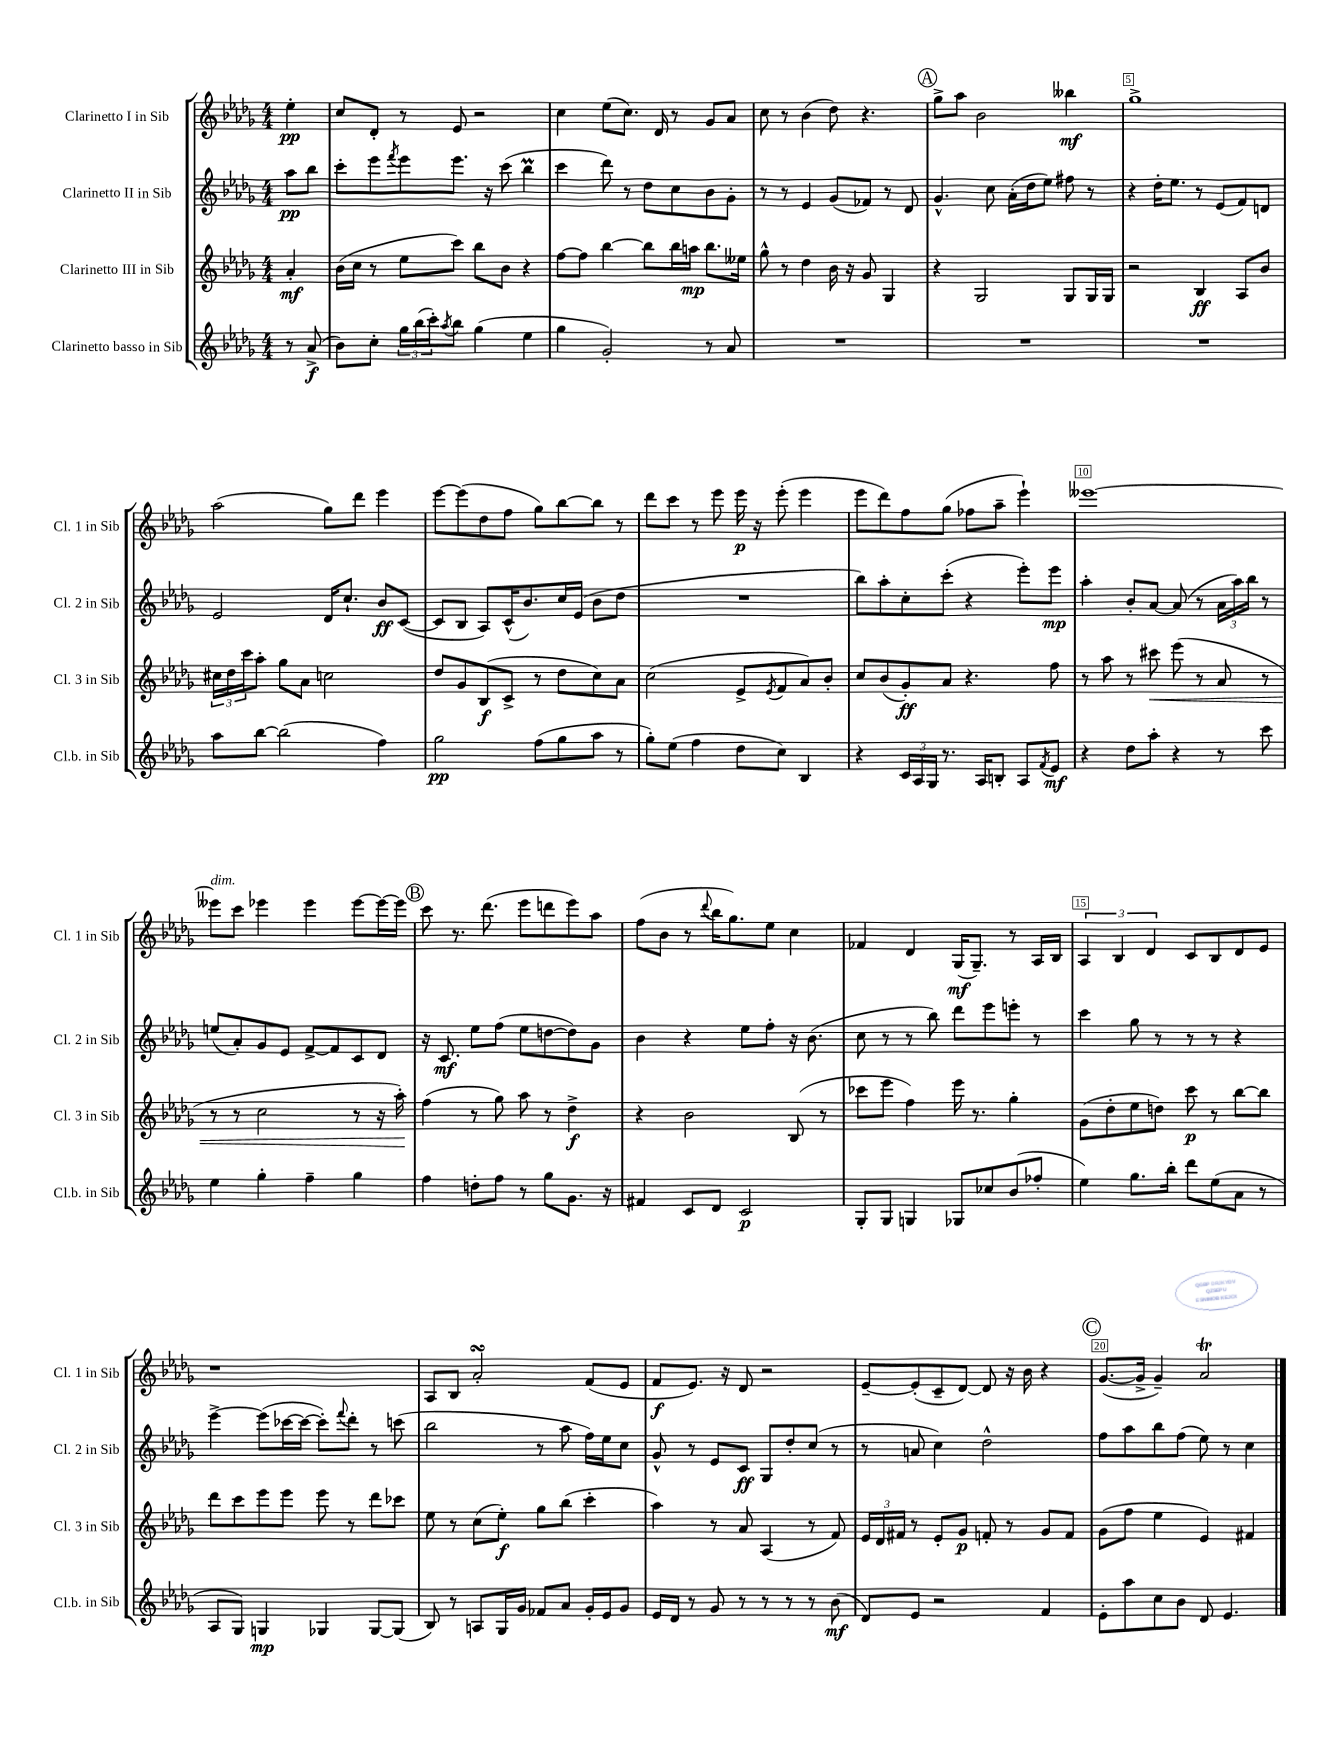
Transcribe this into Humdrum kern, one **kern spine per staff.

**kern	**dynam	**kern	**dynam	**kern	**dynam	**kern	**dynam
*part4	*part4	*part3	*part3	*part2	*part2	*part1	*part1
*staff4	*staff4	*staff3	*staff3	*staff2	*staff2	*staff1	*staff1
*I"Clarinetto basso in Sib	*	*I"Clarinetto III in Sib	*	*I"Clarinetto II in Sib	*	*I"Clarinetto I in Sib	*
*I'Cl.b. in Sib	*	*I'Cl. 3 in Sib	*	*I'Cl. 2 in Sib	*	*I'Cl. 1 in Sib	*
*clefG2	*	*clefG2	*	*clefG2	*	*clefG2	*
*k[b-e-a-d-g-]	*	*k[b-e-a-d-g-]	*	*k[b-e-a-d-g-]	*	*k[b-e-a-d-g-]	*
*M4/4	*	*M4/4	*	*M4/4	*	*M4/4	*
=	=	=	=	=	=	=	=
8r	.	4a-'/	mf	8aa-\L	pp	4ee-'\	pp
(8a-^/	f	.	.	8bb-\J	.	.	.
=1	=1	=1	=1	=1	=1	=1	=1
8b-\L)	.	(16b-\LL	.	8ccc'\L	.	8cc/L	.
.	.	16cc\JJ	.	.	.	.	.
8cc'\J	.	8r	.	8eee-\	.	8d-'/J	.
.	.	.	.	8qfff/	.	.	.
24gg-\LL	.	8ee-\L	.	8eee-\	.	8r	.
(24bb-\	.	.	.	.	.	.	.
24ccc'\J)	.	.	.	.	.	.	.
8qaa-/	.	.	.	.	.	.	.
8bb-\J	.	8ccc\J)	.	8.eee-\J	.	8e-/	.
(4gg-\	.	8bb-\L	.	.	.	2r	.
.	.	.	.	16r	.	.	.
.	.	8b-\J	.	(8ccc\	.	.	.
4ee-\	.	4r	.	4bb-M\	.	.	.
=2	=2	=2	=2	=2	=2	=2	=2
4gg-\	.	[8ff\L	.	4ccc\	.	4cc\	.
.	.	8ff\J]	.	.	.	.	.
2g-'/)	.	[4bb-\	.	8ddd-\)	.	(8ee-\L	.
.	.	.	.	8r	.	8.cc\J)	.
.	.	8bb-\L]	.	8dd-\L	.	.	.
.	.	.	.	.	.	16d-/	.
.	.	16bb-\L	.	8cc\	.	8r	.
.	.	16aan\JJ	mp	.	.	.	.
8r	.	8.bb-\L	.	8b-\	.	8g-/L	.
8a-/	.	.	.	8g-'\J	.	8a-/J	.
.	.	16ee--X\Jk	.	.	.	.	.
=3	=3	=3	=3	=3	=3	=3	=3
1r	.	8gg-^^\	.	8r	.	8cc\	.
.	.	8r	.	8r	.	8r	.
.	.	4dd-\	.	4e-/	.	(4b-\	.
.	.	16b-\	.	(8g-/L	.	8dd-\)	.
.	.	16r	.	.	.	.	.
.	.	8g-/	.	8f-X/J)	.	4.r	.
.	.	4G-/	.	8r	.	.	.
.	.	.	.	8d-/	.	.	.
!!LO:REH:place=s1:t=A
=4	=4	=4	=4	=4	=4	=4	=4
1r	.	4r	.	4.g-^^/	.	8gg-^\L	.
.	.	.	.	.	.	8aa-\J	.
.	.	2G-/	.	.	.	2b-\	.
.	.	.	.	8cc\	.	.	.
.	.	.	.	(16a-'\LL	.	.	.
.	.	.	.	16dd-\J	.	.	.
.	.	.	.	8ee-\J)	.	.	.
.	.	8G-/L	.	8ff#X\	.	4bb--X\	mf
.	.	16G-/L	.	8r	.	.	.
.	.	16G-/JJ	.	.	.	.	.
=5	=5	=5	=5	=5	=5	=5	=5
1r	.	2r	.	4r	.	1gg-^	.
.	.	.	.	16dd-'\KL	.	.	.
.	.	.	.	8.ee-\J	.	.	.
.	.	4B-/	ff	8r	.	.	.
.	.	.	.	(8e-/L	.	.	.
.	.	8A-/L	.	8f/)	.	.	.
.	.	8b-/J	.	8dn/J	.	.	.
!!LO:LB:g=z
=6	=6	=6	=6	=6	=6	=6	=6
8aa-\L	.	24cc#X\LL	.	2e-/	.	(2aa-\	.
.	.	24dd-\	.	.	.	.	.
.	.	24ccc\J	.	.	.	.	.
[8bb-\J	.	8aa-'\J	.	.	.	.	.
(2bb-\]	.	8gg-\L	.	.	.	.	.
.	.	8a-\J	.	.	.	.	.
.	.	2ccn\	.	16d-/KL	.	8gg-\L)	.
.	.	.	.	8.cc`/J	.	.	.
.	.	.	.	.	.	8ddd-\J	.
4ff\)	.	.	.	8b-/L	ff	4eee-\	.
.	.	.	.	([8c/J	.	.	.
=7	=7	=7	=7	=7	=7	=7	=7
2gg-\	pp	8dd-/L	.	8c/L]	.	[8eee-\L	.
.	.	8g-/	.	8B-/J	.	(8eee-\]	.
.	.	(8B-/	f	8A-/L)	.	8dd-\	.
.	.	8c^/J	.	(16c^^/K	.	8ff\J	.
.	.	.	.	8.b-/)	.	.	.
(8ff\L	.	8r	.	.	.	8gg-\L)	.
8gg-\	.	8dd-\L	.	16cc/L	.	[8bb-\	.
.	.	.	.	(16e-/JJ	.	.	.
8aa-\J	.	8cc\)	.	8b-\L	.	8bb-\J]	.
8r	.	8a-\J	.	8dd-\J	.	8r	.
=8	=8	=8	=8	=8	=8	=8	=8
8gg-'\L)	.	(2cc\	.	1r	.	8ddd-\L	.
(8ee-\J	.	.	.	.	.	8ccc\J	.
4ff\	.	.	.	.	.	8r	.
.	.	.	.	.	.	8eee-\	.
8dd-\L	.	8e-^/L	.	.	.	16eee-\	p
.	.	.	.	.	.	16r	.
.	.	8qe-/	.	.	.	.	.
8cc\J)	.	8f/	.	.	.	(8eee-'\	.
4B-/	.	8a-/)	.	.	.	4eee-\	.
.	.	8b-'/J	.	.	.	.	.
=9	=9	=9	=9	=9	=9	=9	=9
4r	.	8cc/L	.	8bb-\L)	.	8eee-\L	.
.	.	(8b-/	.	8aa-'\	.	8ddd-\)	.
24c/LL	.	8g-'/)	ff	8cc'\	.	8ff\	.
24A-/	.	.	.	.	.	.	.
24G-/JJ	.	.	.	.	.	.	.
8.r	.	8a-/J	.	(8ccc'\J	.	(8gg-\J	.
.	.	4.r	.	4r	.	8ff-X\L	.
16A-/KL	.	.	.	.	.	.	.
8Bn'/J	.	.	.	.	.	8aa-~\J	.
8A-/L	.	.	.	8eee-'\L)	.	4eee-`\)	.
8qf/	.	.	.	.	.	.	.
8e-/J	mf	8ff\	.	8eee-\J	mp	.	.
=10	=10	=10	=10	=10	=10	=10	=10
4r	.	8r	.	4aa-'\	.	[1eee--X	.
.	.	8aa-\	.	.	.	.	.
8dd-\L	.	8r	.	8b-'/L	.	.	.
!	!	!	!LO:HP:b	!	!	!	!
8aa-'\J	.	8ccc#X\	<	[8a-/J	.	.	.
4r	.	(8eee-\	.	(8a-/]	.	.	.
.	.	8r	.	8r	.	.	.
8r	.	8a-/	.	24a-\LL	.	.	.
.	.	.	.	24aa-\)	.	.	.
.	.	.	.	24bb-\JJ	.	.	.
8ccc\	.	8r	.	8r	.	.	.
!!LO:LB:g=z
=11	=11	=11	=11	=11	=11	=11	=11
!	!	!	!	!	!	!LO:TX:a:i:t=dim.	!
4ee-\	.	8r	.	(8een/L	.	8eee--X\L]	.
.	.	8r	.	8a-'/)	.	8ccc\J	.
4gg-'\	.	2cc\	.	8g-/	.	4eee-X\	.
.	.	.	.	8e-/J	.	.	.
4ff~\	.	.	.	[8f^/L	.	4eee-\	.
.	.	.	.	8f/]	.	.	.
4gg-\	.	8r	.	8c/	.	[8eee-\L	.
.	.	16r	.	8d-/J	.	16eee-\L_	.
.	.	16aa-'\)	.	.	.	16eee-\JJ]	.
.	.	.	[	.	.	.	.
!!LO:REH:place=s1:t=B
=12	=12	=12	=12	=12	=12	=12	=12
4ff\	.	(4ff\	.	16r	.	8ccc\	.
.	.	.	.	8.c/	mf	.	.
.	.	.	.	.	.	8.r	.
8ddn'\L	.	8r	.	8ee-\L	.	.	.
.	.	.	.	.	.	(8.ddd-\	.
8ff\J	.	8gg-\)	.	(8ff\J	.	.	.
8r	.	8aa-\	.	8ee-\L	.	8eee-\L	.
8gg-\L	.	8r	.	[8ddn\	.	8dddn\	.
8.g-\J	.	4dd-^\	f	8dd\])	.	8eee-\)	.
.	.	.	.	8g-\J	.	8aa-\J	.
16r	.	.	.	.	.	.	.
=13	=13	=13	=13	=13	=13	=13	=13
4f#X/	.	4r	.	4b-\	.	(8ff\L	.
.	.	.	.	.	.	8b-\J	.
8c/L	.	2b-\	.	4r	.	8r	.
.	.	.	.	.	.	8qqddd-/	.
8d-/J	.	.	.	.	.	16bb-\KL	.
.	.	.	.	.	.	8.gg-\)	.
2c/	p	.	.	8ee-\L	.	.	.
.	.	.	.	8ff'\J	.	8ee-\J	.
.	.	(8B-/	.	16r	.	4cc\	.
.	.	.	.	(8.b-\	.	.	.
.	.	8r	.	.	.	.	.
=14	=14	=14	=14	=14	=14	=14	=14
8G-'/L	.	8ccc-X\L	.	8cc\	.	4f-X/	.
8G-/J	.	8eee-\J	.	8r	.	.	.
4Gn/	.	4ff\)	.	8r	.	4d-/	.
.	.	.	.	8bb-\)	.	.	.
8G-X/L	.	16eee-\	.	8ddd-\L	.	(16G-/KL	mf
.	.	8.r	.	.	.	8.G-~/J)	.
8cc-X/	.	.	.	8eee-\	.	.	.
(8b-/	.	4gg-'\	.	8eeen'\J	.	8r	.
8ff-X'/J	.	.	.	8r	.	16A-/LL	.
.	.	.	.	.	.	16B-/JJ	.
=15	=15	=15	=15	=15	=15	=15	=15
4ee-\)	.	(8g-\L	.	4ccc\	.	6A-/	.
.	.	8dd-'\	.	.	.	.	.
.	.	.	.	.	.	6B-/	.
8.gg-\L	.	8ee-\	.	8gg-\	.	.	.
.	.	.	.	.	.	6d-/	.
.	.	8ddn\J)	.	8r	.	.	.
16bb-'\Jk	.	.	.	.	.	.	.
8ddd-\L	.	8ccc\	p	8r	.	8c/L	.
(8ee-\	.	8r	.	8r	.	8B-/	.
8a-\J	.	[8bb-\L	.	4r	.	8d-/	.
8r	.	8bb-\J]	.	.	.	8e-/J	.
!!LO:LB:g=z
=16	=16	=16	=16	=16	=16	=16	=16
8A-/L	.	8ddd-\L	.	[4eee-^\	.	1r	.
8G-/J)	.	8ccc\	.	.	.	.	.
4Gn/	mp	8eee-\	.	(8eee-\L]	.	.	.
.	.	8eee-\J	.	[16ccc-X\L	.	.	.
.	.	.	.	16ccc-\JJ_	.	.	.
4G-X/	.	8eee-\	.	8ccc-'\L])	.	.	.
.	.	.	.	8qqfff/	.	.	.
.	.	8r	.	8ddd-'\J	.	.	.
[8G-/L	.	8ddd-\L	.	8r	.	.	.
(8G-/J]	.	8ccc-X\J	.	(8cccn\	.	.	.
=17	=17	=17	=17	=17	=17	=17	=17
8B-/)	.	8ee-\	.	2bb-\	.	8A-/L	.
8r	.	8r	.	.	.	8B-/J	.
8An/L	.	(8cc\L	.	.	.	2a-sSSS'/	.
16G-/L	.	8ee-'\J)	f	.	.	.	.
16g-/JJ	.	.	.	.	.	.	.
8f-X/L	.	8gg-\L	.	8r	.	.	.
8a-/J	.	(8bb-\J	.	8aa-\	.	.	.
16g-'/LL	.	4ccc'\	.	16ff\LL)	.	(8f/L	.
16e-/J	.	.	.	16ee-\J	.	.	.
8g-/J	.	.	.	8cc\J	.	8e-/J	.
=18	=18	=18	=18	=18	=18	=18	=18
16e-/LL	.	4aa-\)	.	8g-^^/	.	8f/L	f
16d-/JJ	.	.	.	.	.	.	.
8r	.	.	.	8r	.	8.e-/J)	.
8g-/	.	8r	.	8e-/L	.	.	.
.	.	.	.	.	.	16r	.
8r	.	8a-/	.	8c/J	ff	8d-/	.
8r	.	(4A-/	.	8G-/L	.	2r	.
8r	.	.	.	8dd-'/	.	.	.
8r	.	8r	.	(8cc/J	.	.	.
(8b-\	mf	8f/)	.	8r	.	.	.
=19	=19	=19	=19	=19	=19	=19	=19
8d-/L)	.	24e-/LL	.	8r	.	[8e-~/L	.
.	.	24d-/	.	.	.	.	.
.	.	24f#X/JJ	.	.	.	.	.
8e-/J	.	8r	.	8an/	.	(8e-'/]	.
2r	.	8e-'/L	.	4cc\)	.	8c~/	.
.	.	8g-/J	p	.	.	[8d-/J)	.
.	.	8fn'/	.	2dd-^^\	.	8d-/]	.
.	.	8r	.	.	.	16r	.
.	.	.	.	.	.	16b-\	.
4f/	.	8g-/L	.	.	.	4r	.
.	.	8f/J	.	.	.	.	.
!!LO:REH:place=s1:t=C
=20	=20	=20	=20	=20	=20	=20	=20
8e-'\L	.	(8g-\L	.	8ff\L	.	([8.g-/L	.
8aa-\	.	8ff\J	.	8aa-\	.	.	.
.	.	.	.	.	.	16g-^/Jk]	.
8cc\	.	4ee-\	.	8bb-\	.	4g-~/)	.
8b-\J	.	.	.	(8ff\J	.	.	.
8d-/	.	4e-/)	.	8ee-\)	.	2a-T/	.
4.e-/	.	.	.	8r	.	.	.
.	.	4f#X/	.	4cc\	.	.	.
==	==	==	==	==	==	==	==
*-	*-	*-	*-	*-	*-	*-	*-
